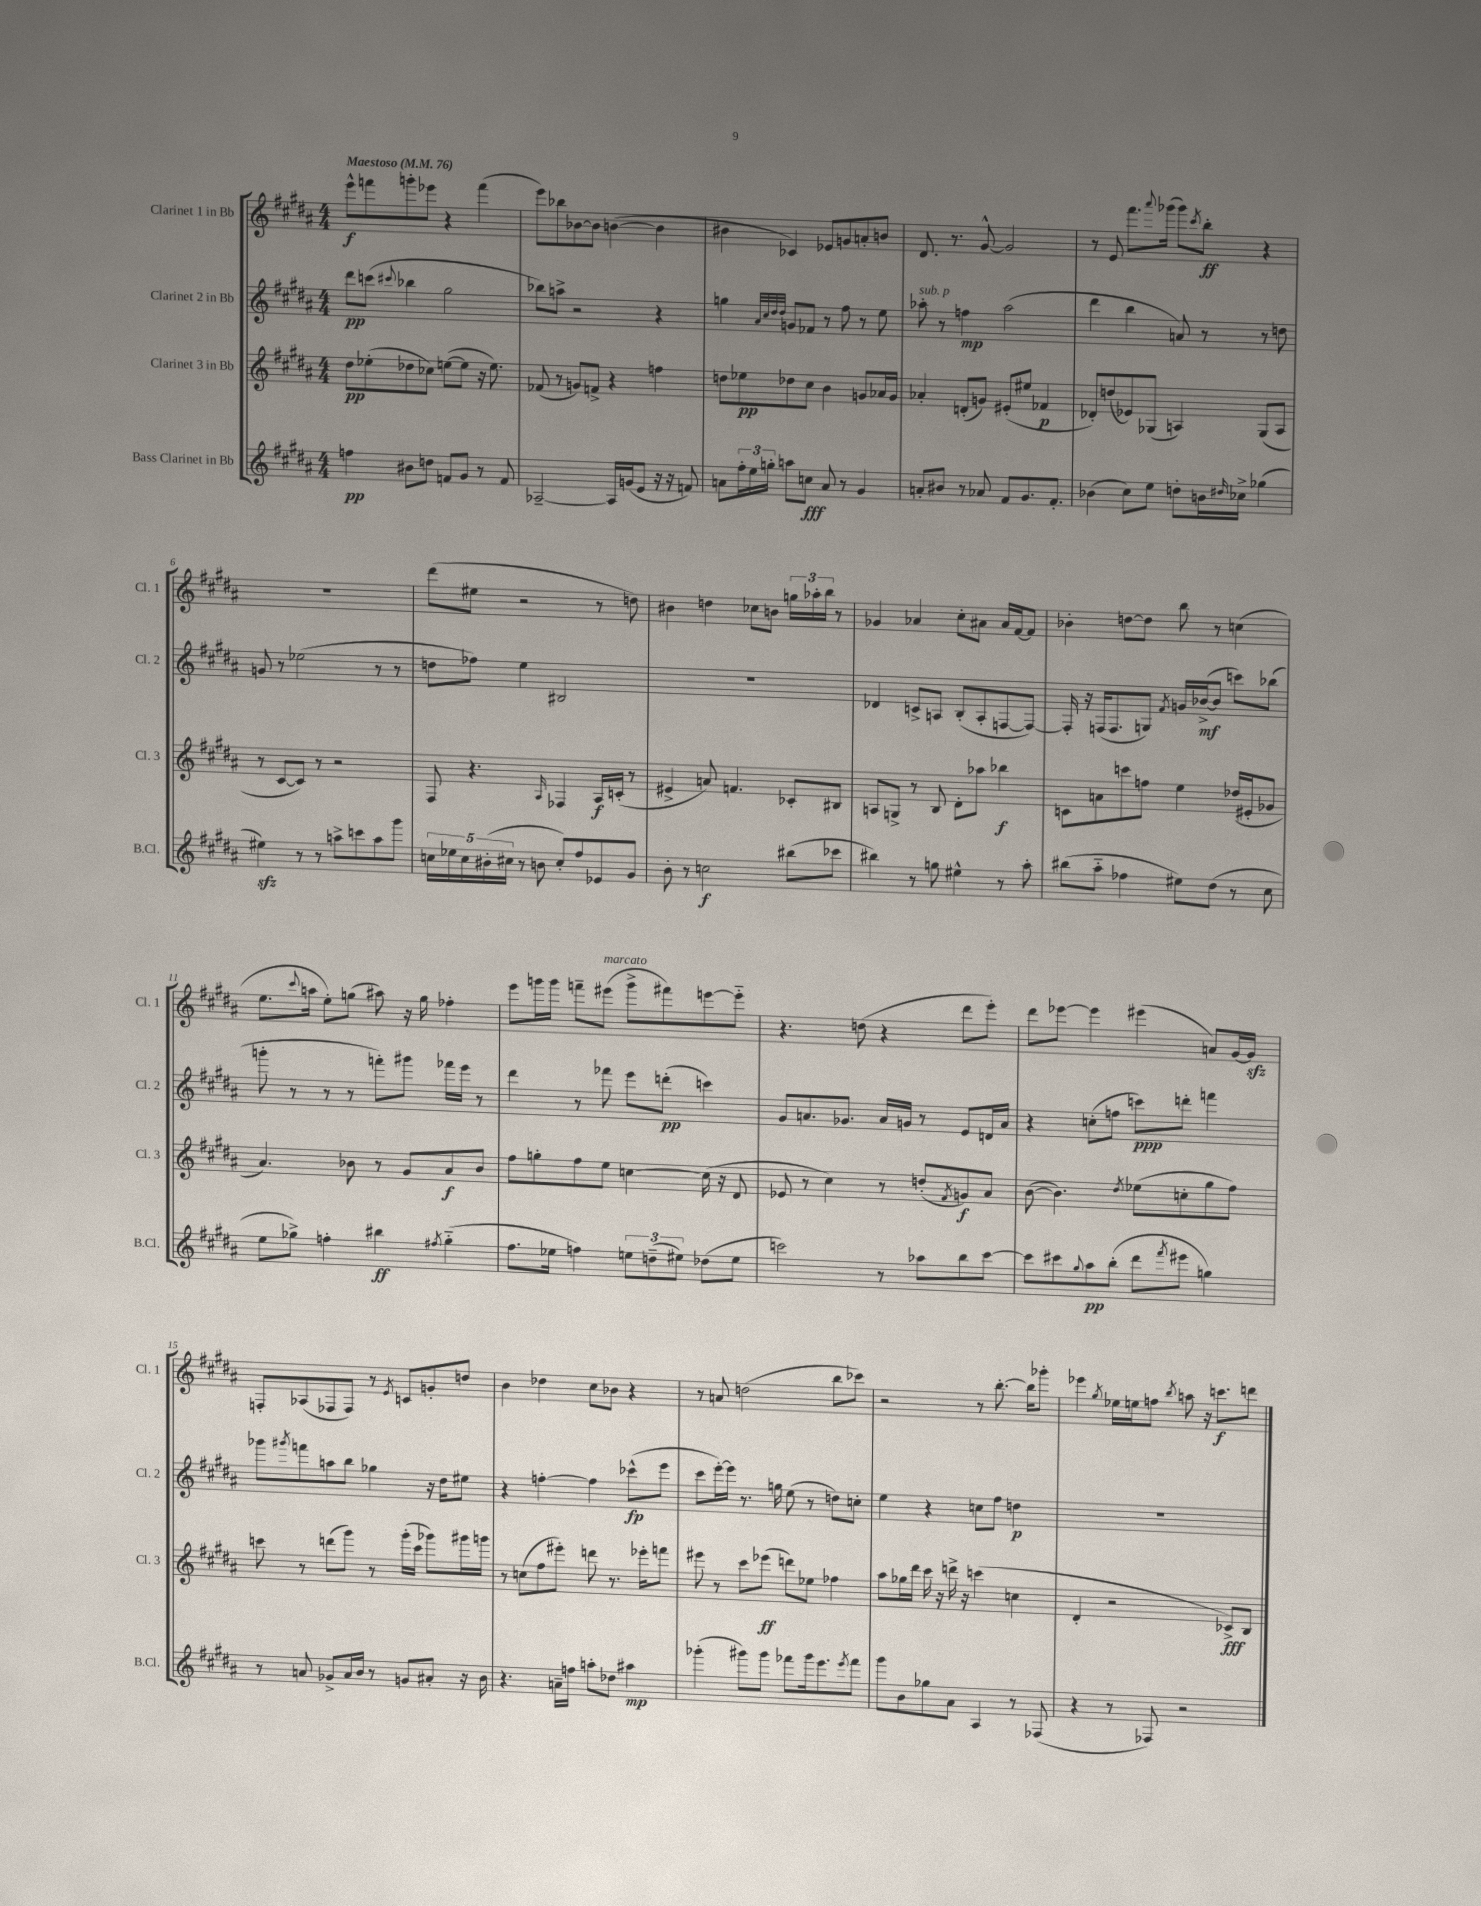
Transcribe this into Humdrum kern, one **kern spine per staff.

**kern	**kern	**kern	**kern
*staff4	*staff3	*staff2	*staff1
*clefG2	*clefG2	*clefG2	*clefG2
*k[f#c#g#d#a#]	*k[f#c#g#d#a#]	*k[f#c#g#d#a#]	*k[f#c#g#d#a#]
*M4/4	*M4/4	*M4/4	*M4/4
*MM76	*MM76	*MM76	*MM76
4ff	8dd#	8ddd#	8eee^^
.	(8ee-'	(8ccc	8fff
.	.	8qqccc#	.
8b#	8dd-	4bb-	8ggg'
8dd	8cc-)	.	8eee-
8f	([8ee	2gg#	4r
8g#	8ee]	.	.
8r	16r	.	(4fff
.	8.ee)	.	.
8f	.	.	.
=	=	=	=
[2A-~	(8f-	8bb-)	8eee)
.	8r	8aa^	8bb-
.	8g)	2r	[8b-
.	8f^	.	8b-]
16A-]	4r	.	([4b
(16g	.	.	.
8e	.	.	.
16r	4ff	4r	4b]
16r	.	.	.
8f)	.	.	.
=	=	=	=
8a	8dd	4gg	4b#
24ff#'	8ee-	.	.
24ee	.	.	.
24gg'	.	.	.
.	.	32qqa#	.
.	.	32qqcc#	.
.	.	32qqdd#	.
.	.	32qqdd#	.
8aa	8dd-	8g	4c-)
8cc	8cc#	8f-	.
8a	4b	8r	8e-
8r	.	8ff#	8g
4g#	8g	8r	8a'
.	16a-	8ee	8b
.	16g	.	.
=	=	=	=
8a'	4a-'	8aa-'	8.d#
8b#	.	8r	.
.	.	.	8.r
8r	(8d'	4ff	.
8a-	8g)	.	[8g#^^
8f#	(8e#'	(2aa-	2g#]
8.g#	8ee#	.	.
.	4f-	.	.
8.f#'	.	.	.
=	=	=	=
(4b-	8d-')	4ddd#	8r
.	(8dd	.	8e
8cc#)	8e-)	4bb	8.fff#
8ee	(8G-	.	.
.	.	.	8qqaaa#
.	.	.	(16ggg-
8dd'	4A)	8a)	8ggg-)
.	.	.	8qccc#
16b	.	8r	8bb'
16qqdd#	.	.	.
16cc-^	.	.	.
(4gg-	(8G-	8r	4r
.	8A	8dd	.
=	=	=	=
4ee#)	8r	8g	1r
.	[8c#	8r	.
8r	8c#])	(2ee-	.
8r	8r	.	.
8aa^	2r	.	.
8ccc	.	.	.
8aa	.	8r	.
8ggg#	.	8r	.
=	=	=	=
20cc	8F#	8dd	(8ddd#
20ee-	.	.	.
20cc	.	.	.
.	4.r	8ff-)	8ee#
(20b#'	.	.	.
20cc#	.	.	.
8r	.	4ee	2r
8b	.	.	.
.	16qqA#	.	.
8cc#')	4F-	2B#	.
8ff#	.	.	.
8e-	16A#	.	8r
.	(16c'	.	.
8g#	8r	.	8dd)
=	=	=	=
8b'	4e#^	1r	4b#
8r	.	.	.
2cc	8a)	.	4dd
.	4.f	.	.
.	.	.	8cc-
.	.	.	8b
(8bb#	8c-'	.	24gg
.	.	.	24aa-'
.	.	.	24bb
8ccc-	8B#	.	8r
=	=	=	=
4bb#)	8A	4d-	4g-
.	8G^	.	.
8r	8r	8c^	4a-
8gg	8B	8A	.
4ee#^^	8d#'	(8B'	8cc#'
.	8aa-	8A'	8a#
8r	4bb-	[8F	16a#
.	.	.	[16f#
8aa#'	.	8F_)	8f#]
=	=	=	=
(8bb#	8c	16F']	4b-'
.	.	16r	.
8aa#'~	8a	(16F	.
.	.	8.F	.
4ff-	8ccc	.	[8dd
.	8ff	8G)	8dd]
.	.	8qf#	.
8ee#)	4ee	16g	8bb
.	.	([16b-^	.
(8dd#	.	8b-]	8r
8r	(16dd-	8ccc)	(4cc
.	16e#'	.	.
8cc#	8g-	(8bb-	.
=	=	=	=
8ee	4.a#)	8ggg'	8.ee
8gg-^)	.	8r	.
.	.	.	8qqccc#
.	.	.	16aa
4ff'	.	8r	8ee')
.	8b-	8r	(8gg
4bb#	8r	8fff')	8aa#)
.	8g#	8ggg#	16r
.	.	.	16gg
8qff#	.	.	.
(4gg-'~	8a#	16fff-	4ff-'
.	.	16eee	.
.	8b-	8r	.
=	=	=	=
8.ff#	8ff#	4ddd#	8eee
.	8gg'	.	16ggg
16ee-	.	.	16ggg
4ff)	8ff#	8r	8fff~
.	8ee	8fff-	(8eee#
12ee	[4cc	8eee	8ggg^
(12dd~	.	.	.
.	.	(8ddd'	8fff#)
12ee#)	.	.	.
(8dd-	(16cc]	4ccc)	[8eee
.	16r	.	.
8ee#	8d#	.	8eee'~]
=	=	=	=
2ccc)	8e-	8g#	4.r
.	8r	8.a	.
.	4cc#)	.	.
.	.	8.g-	.
.	.	.	(8dd
8r	8r	16a	4r
.	.	16g	.
8aa-	(8dd'	8r	.
.	8qf#	.	.
8bb	8g)	8e	8ddd#
[8ccc	8a#	16d	8eee')
.	.	16a	.
=	=	=	=
8ccc]	([8b	4r	8ddd#
8ccc#	4.b])	.	[8eee-
8qqgg#	.	.	.
8aa#	.	(8cc'	4eee-]
(8bb'	.	8ff	.
.	8qdd#	.	.
8ddd#	(8ee-	8ccc)	(4eee#
8qfff#	.	.	.
8eee#	8cc'	8ddd'	.
4gg)	8gg#	4fff	8a)
.	8ff#)	.	[16g#
.	.	.	16g#]
=	=	=	=
8r	8ccc	8ggg-	8F'
.	.	8qggg#	.
8a	8r	8fff	(8A-
8g-^	(8ddd	8aa	8F-
16a	8ggg#)	8bb	8F-)
16b	.	.	.
8r	8r	4gg-	8r
.	.	.	8qe
8g	(16ggg#'	.	8c
.	16ccc	.	.
8a#'	8ggg-)	16r	8g'
.	.	16dd#	.
16r	16ggg#	8ee#	8dd
16b	16ggg	.	.
=	=	=	=
4.r	8r	4r	4b
.	(8cc	.	.
.	8ff#	[4ff'	4dd-
16a~	8eee#')	.	.
16ff	.	.	.
8aa'	8ddd	4ff]	8cc#
8dd-	8.r	.	8b-
4aa#	.	(8ccc-^^	4r
.	16eee-'	.	.
.	8fff	8eee	.
=	=	=	=
(4ggg-'	8eee#	8ccc#	8r
.	8r	[16eee')	8a
.	.	16eee]	.
8ggg#)	8ccc#	8.r	(2dd
8ggg#	(8eee-	.	.
.	.	16gg	.
8fff-	8ddd)	(8ee	.
16ggg#	8ee-	8r	.
8.eee	.	.	.
.	4ff-	8dd)	8bb
8qeee	.	.	.
8fff-	.	8cc'	8ccc-)
=	=	=	=
8ggg#	8aa#	4ee	2r
8b	16gg-	.	.
.	16ddd#	.	.
8gg-	16ccc#	4r	.
.	16r	.	.
8a#	16ddd^	.	.
.	16r	.	.
4A#	(4ccc	8cc	8r
.	.	8ff#	[8.bb'
8r	4cc	4dd	.
.	.	.	16bb]
(8F-	.	.	8ggg-'
=	=	=	=
4r	4d#'	1r	4eee-
.	.	.	8qgg#
8r	2r	.	16ee-
.	.	.	16ee
8F-)	.	.	8ff
.	.	.	8qbb
2r	.	.	8aa
.	.	.	16r
.	.	.	8.ccc
.	8c-^)	.	.
.	8B	.	8ddd
==	==	==	==
*-	*-	*-	*-
